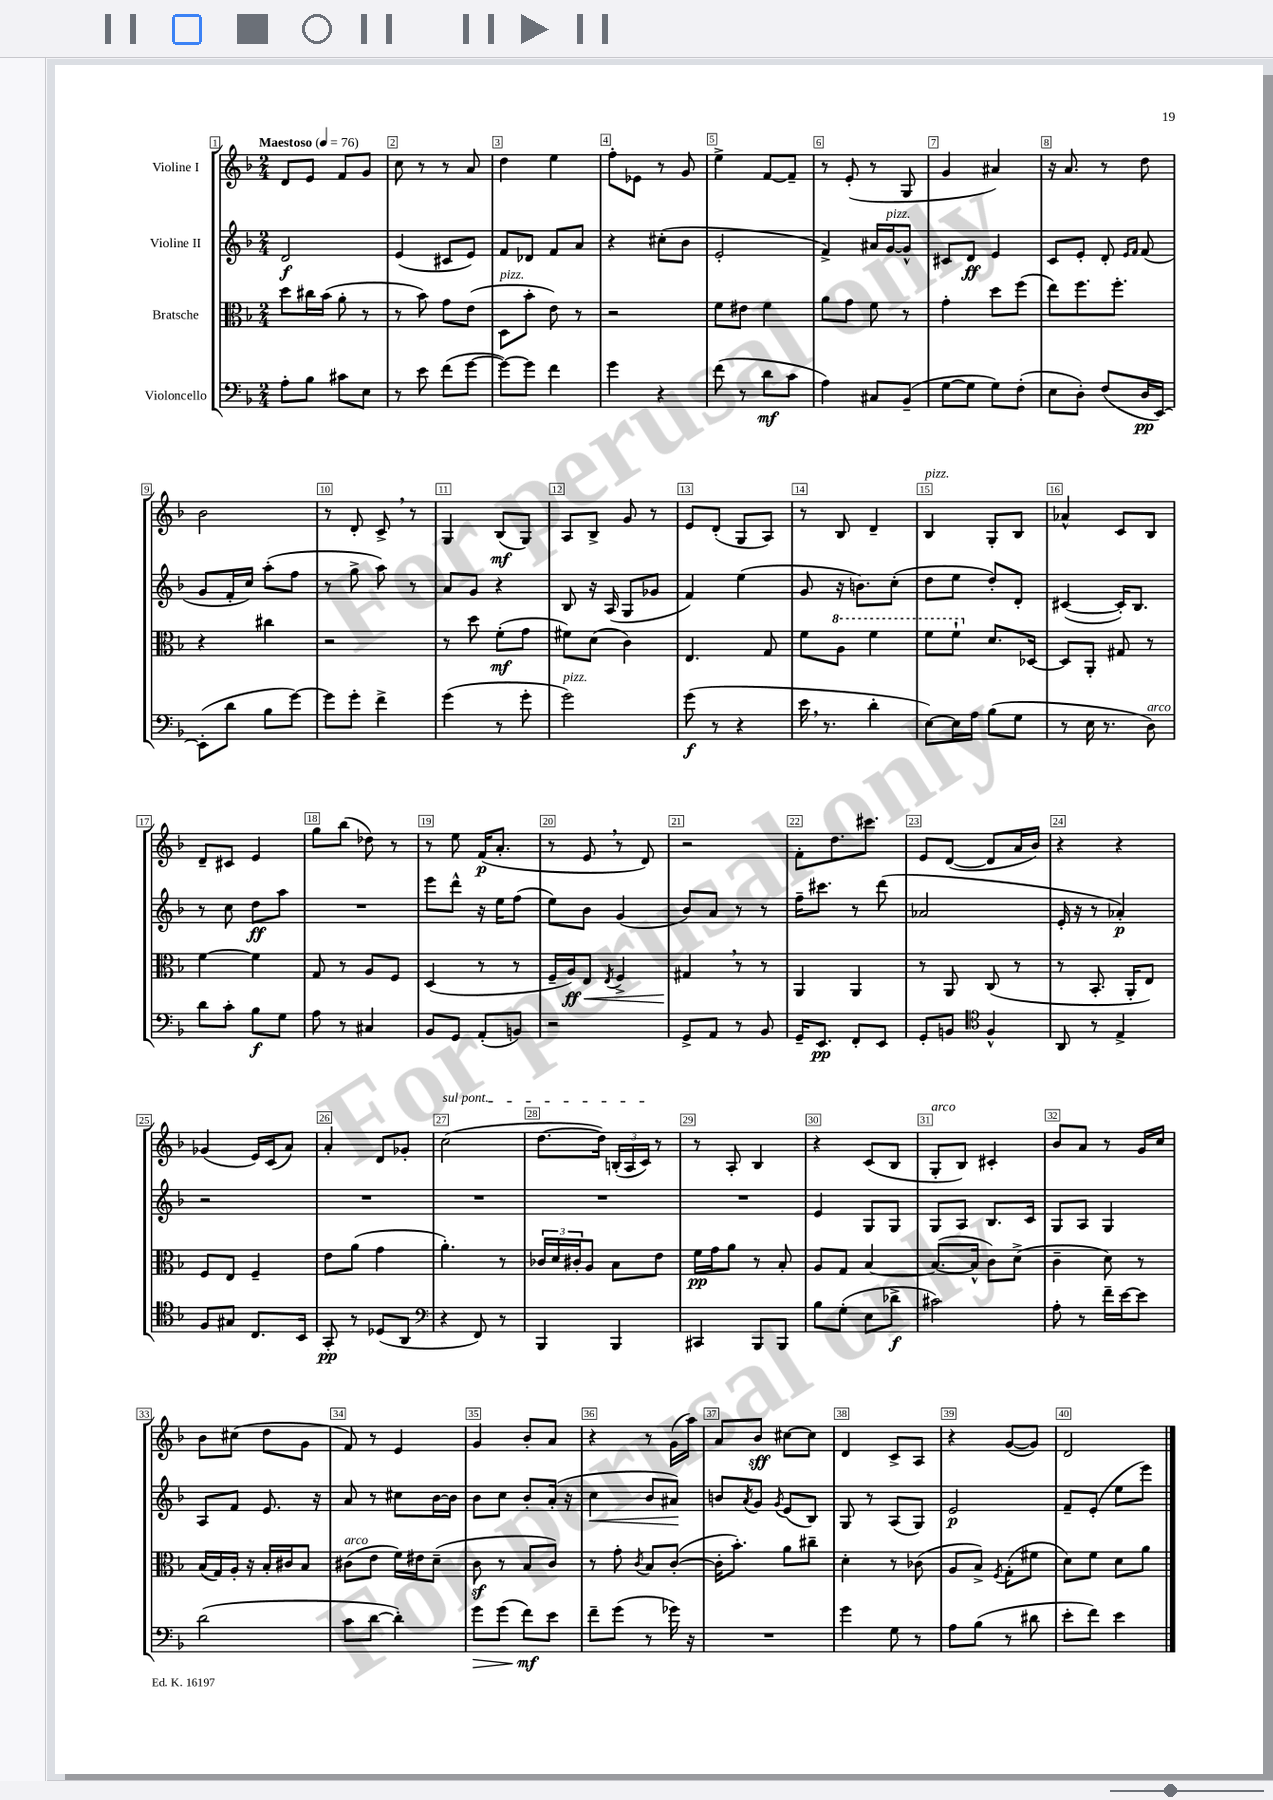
<<
\new StaffGroup <<
\new Staff = "s0" \with { instrumentName = "Violine I" } {
    \clef treble \key f \major \numericTimeSignature \time 2/4 \tempo "Maestoso" 4 = 76
    d'8 e'8 f'8 g'8 |
    c''8 r8 r8 a'8 |
    d''4 e''4 |
    f''8-. ees'8 r8 g'8 |
    e''4-> f'8~ f'8-- |
    r8 e'8-.( r8 g8 |
    g'4 ais'4) |
    r16 a'8. r8 d''8 |
    bes'2 |
    r8 d'8-. c'8-> \breathe r8 |
    g4 bes8\mf( g8) |
    a8 bes8-> g'8 r8 |
    e'8 d'8-.( g8 a8) |
    r8 bes8 d'4-- |
    bes4^\markup { \italic "pizz." } g8-. bes8 |
    aes'4-^ c'8 bes8 |
    d'8-- cis'8 e'4 |
    g''8 bes''8( des''8) r8 |
    r8 e''8 f'16\p( a'8.-. |
    r8 e'8 \breathe r8 d'8) |
    r2 |
    f'8-. d''8. cis'''8. |
    e'8 d'8~( d'8 a'16 bes'16) |
    r4 r4 |
    ges'4( e'16) c'16( a'8) |
    a'4-. d'8 ges'8-. |
    \once \override TextSpanner.bound-details.left.text = \markup { \italic "sul pont." } c''2\startTextSpan( |
    d''8.~ d''16) \tuplet 3/2 { b16-.( a16 c'16\stopTextSpan) } r8 |
    r8 a8-. bes4 |
    r4 c'8( bes8 |
    g8-.^\markup { \italic "arco" } bes8) cis'4-. |
    bes'8 a'8 r8 g'16 c''16 |
    bes'8 cis''8( d''8 g'8 |
    f'8) r8 e'4 |
    g'4 bes'8-. a'8 |
    r4 r8 g'16( a''16) |
    a'8 bes'8\sff cis''8~ cis''8 |
    d'4 c'8-> a8 |
    r4 g'8~( g'8) |
    d'2 \bar "|." |
}
\new Staff = "s1" \with { instrumentName = "Violine II" } {
    \clef treble \key f \major \numericTimeSignature \time 2/4
    d'2\f |
    e'4( cis'8 e'8) |
    f'8 des'8 f'8 a'8 |
    r4 cis''8-.( bes'8 |
    e'2-. |
    f'4->) ais'16 g'16~^\markup { \italic "pizz." } g'8-^ |
    cis'8 d'8\ff e'4 |
    c'8 e'8-. d'8-. \grace { e'16 f'16 } f'8( |
    g'8 f'16-. c''16) a''8-.( f''8 |
    r8 g''8-> a''8) r8 |
    a'8 g'8 r4 |
    bes8 r16 a16( g8 ges'8 |
    f'4) e''4( |
    g'8 r16 b'8.) c''8-.( |
    d''8 e''8 d''8-.) d'8-. |
    cis'4~( cis'16-.) bes8. |
    r8 c''8 d''8\ff a''8 |
    R2 |
    e'''8 d'''8-^ r16 e''16 f''8( |
    e''8) bes'8 g'4( |
    bes'8) a'8 r8 r8 |
    f''16-- cis'''8. r8 d'''8( |
    aes'2 |
    e'16-. r16 r8 aes'4-.\p) |
    r2 |
    R2 |
    R2 |
    R2 |
    R2 |
    e'4 g8 g8 |
    g8 a8 bes8. c'16 |
    g8 a8 g4 |
    a8 f'8 e'8. r16 |
    a'8 r8 cis''8 bes'16~ bes'16 |
    bes'8 c''8 bes'8-. a'16-.( r16 |
    c''4\< bes'8 ais'8\!) |
    b'8 \acciaccatura { a'8 } g'8 \acciaccatura { g'8 } e'8( bes8) |
    g8 r8 a8( g8) |
    e'2\p |
    f'8-- e'8-.( e''8 e'''8) \bar "|." |
}
\new Staff = "s2" \with { instrumentName = "Bratsche" } {
    \clef alto \key f \major \numericTimeSignature \time 2/4
    d''8 cis''16 bes'16( a'8-. r8 |
    r8 bes'8) g'8 e'8( |
    d8^\markup { \italic "pizz." } bes'8-. e'8) r8 |
    r2 |
    f'8 eis'8 f'4 |
    a'8 g'8 f'8 r8 |
    g'4-. d''8 f''8( |
    e''8) f''8. f''8.-. |
    r4 cis''4 |
    r2 |
    r8 d''8 f'8-.\mf( g'8 |
    fis'8) d'8( c'4) |
    e4. g8 |
    f'8 \ottava #1 a'8 f''4 |
    f''8 f''8-! \ottava #0 d'8. des16~ |
    des8 a,8-. gis8 r8 |
    f'4~ f'4 |
    g8 r8 a8 f8 |
    d4( r8 r8 |
    f16-- a16\ff\<) e8 \acciaccatura { e8 } f4-> |
    gis4\! \breathe r8 r8 |
    a,4 a,4 |
    r8 a,8 c8( r8 |
    r8 bes,8.-. a,16-. e8) |
    f8 e8 f4-- |
    e'8 a'8( g'4 |
    a'4.-.) r8 |
    \tuplet 3/2 { ces'16 d'16 cis'16-. } a8 bes8 e'8 |
    f'16\pp g'16 a'8 r8 bes8-. |
    a8 g8 bes4~ |
    bes8.~( bes16-^ c'8) d'8->( |
    c'4-- d'8) r8 |
    bes16( g16) a16-. r16 bes16-. cis'16 bes8 |
    cis'8^\markup { \italic "arco" }( e'8 f'16) eis'16 d'8--( |
    c'8\sf r8 bes8 c'8) |
    r8 g'8-. \acciaccatura { c'8 } bes8 c'8~-.( |
    c'16-. bes'8.-.) a'8 cis''8-- |
    d'4-. r8 ces'8( |
    a8 bes8->) \acciaccatura { f8 } g8-.( fis'8 |
    d'8) f'8 d'8 a'8 \bar "|." |
}
\new Staff = "s3" \with { instrumentName = "Violoncello" } {
    \clef bass \key f \major \numericTimeSignature \time 2/4
    a8-. bes8 cis'8 e8 |
    r8 e'8 f'8( g'8~ |
    g'8~) g'8 f'4 |
    g'4 r4 |
    f'8( r8 d'8\mf c'8 |
    a4) cis8 bes,8--( |
    g8~ g8 g8) f8-.( |
    e8 d8-.) f8( d16\pp e,16~) |
    e,8-.( d'8 bes8 g'8~) |
    g'8 g'8-. f'4-> |
    g'4( r8 g'8-. |
    g'2^\markup { \italic "pizz." }) |
    g'8\f( r8 r4 |
    e'16 \breathe r8. d'4-. |
    e8~) e16 a16 bes8( g8 |
    r8 e16 r8. d8^\markup { \italic "arco" }) |
    d'8 c'8-. bes8\f g8 |
    a8 r8 cis4 |
    bes,8 g,8 a,8-.( b,8) |
    r2 |
    g,8-> a,8 r8 bes,8 |
    g,16-- e,8.\pp f,8-. e,8 |
    g,8-. b,8 \clef tenor f4-^ |
    a,8 r8 e4-> |
    f8 gis8 c8. bes,16 |
    g,8-.\pp r8 des8( a,8 |
    \clef bass r4 f,8) r8 |
    bes,,4 bes,,4 |
    cis,4 bes,,8 bes,,8 |
    bes8 g8-.( e8 des'8->\f |
    cis'2) |
    a8-. r8 f'16-- e'16~ e'8 |
    d'2( |
    c'8 d'8~ d'4-.) |
    g'8\> g'8( f'8\mf\!) e'8 |
    f'8-- g'8( r8 ges'16) r16 |
    R2 |
    g'4 g8 r8 |
    a8 bes8( r8 dis'8 |
    e'8-. f'8) e'4 \bar "|." |
}
>>
>>
\layout { \context { \Score \override BarNumber.break-visibility = ##(#f #t #t) barNumberVisibility = #all-bar-numbers-visible \override BarNumber.stencil = #(make-stencil-boxer 0.1 0.3 ly:text-interface::print) } }
